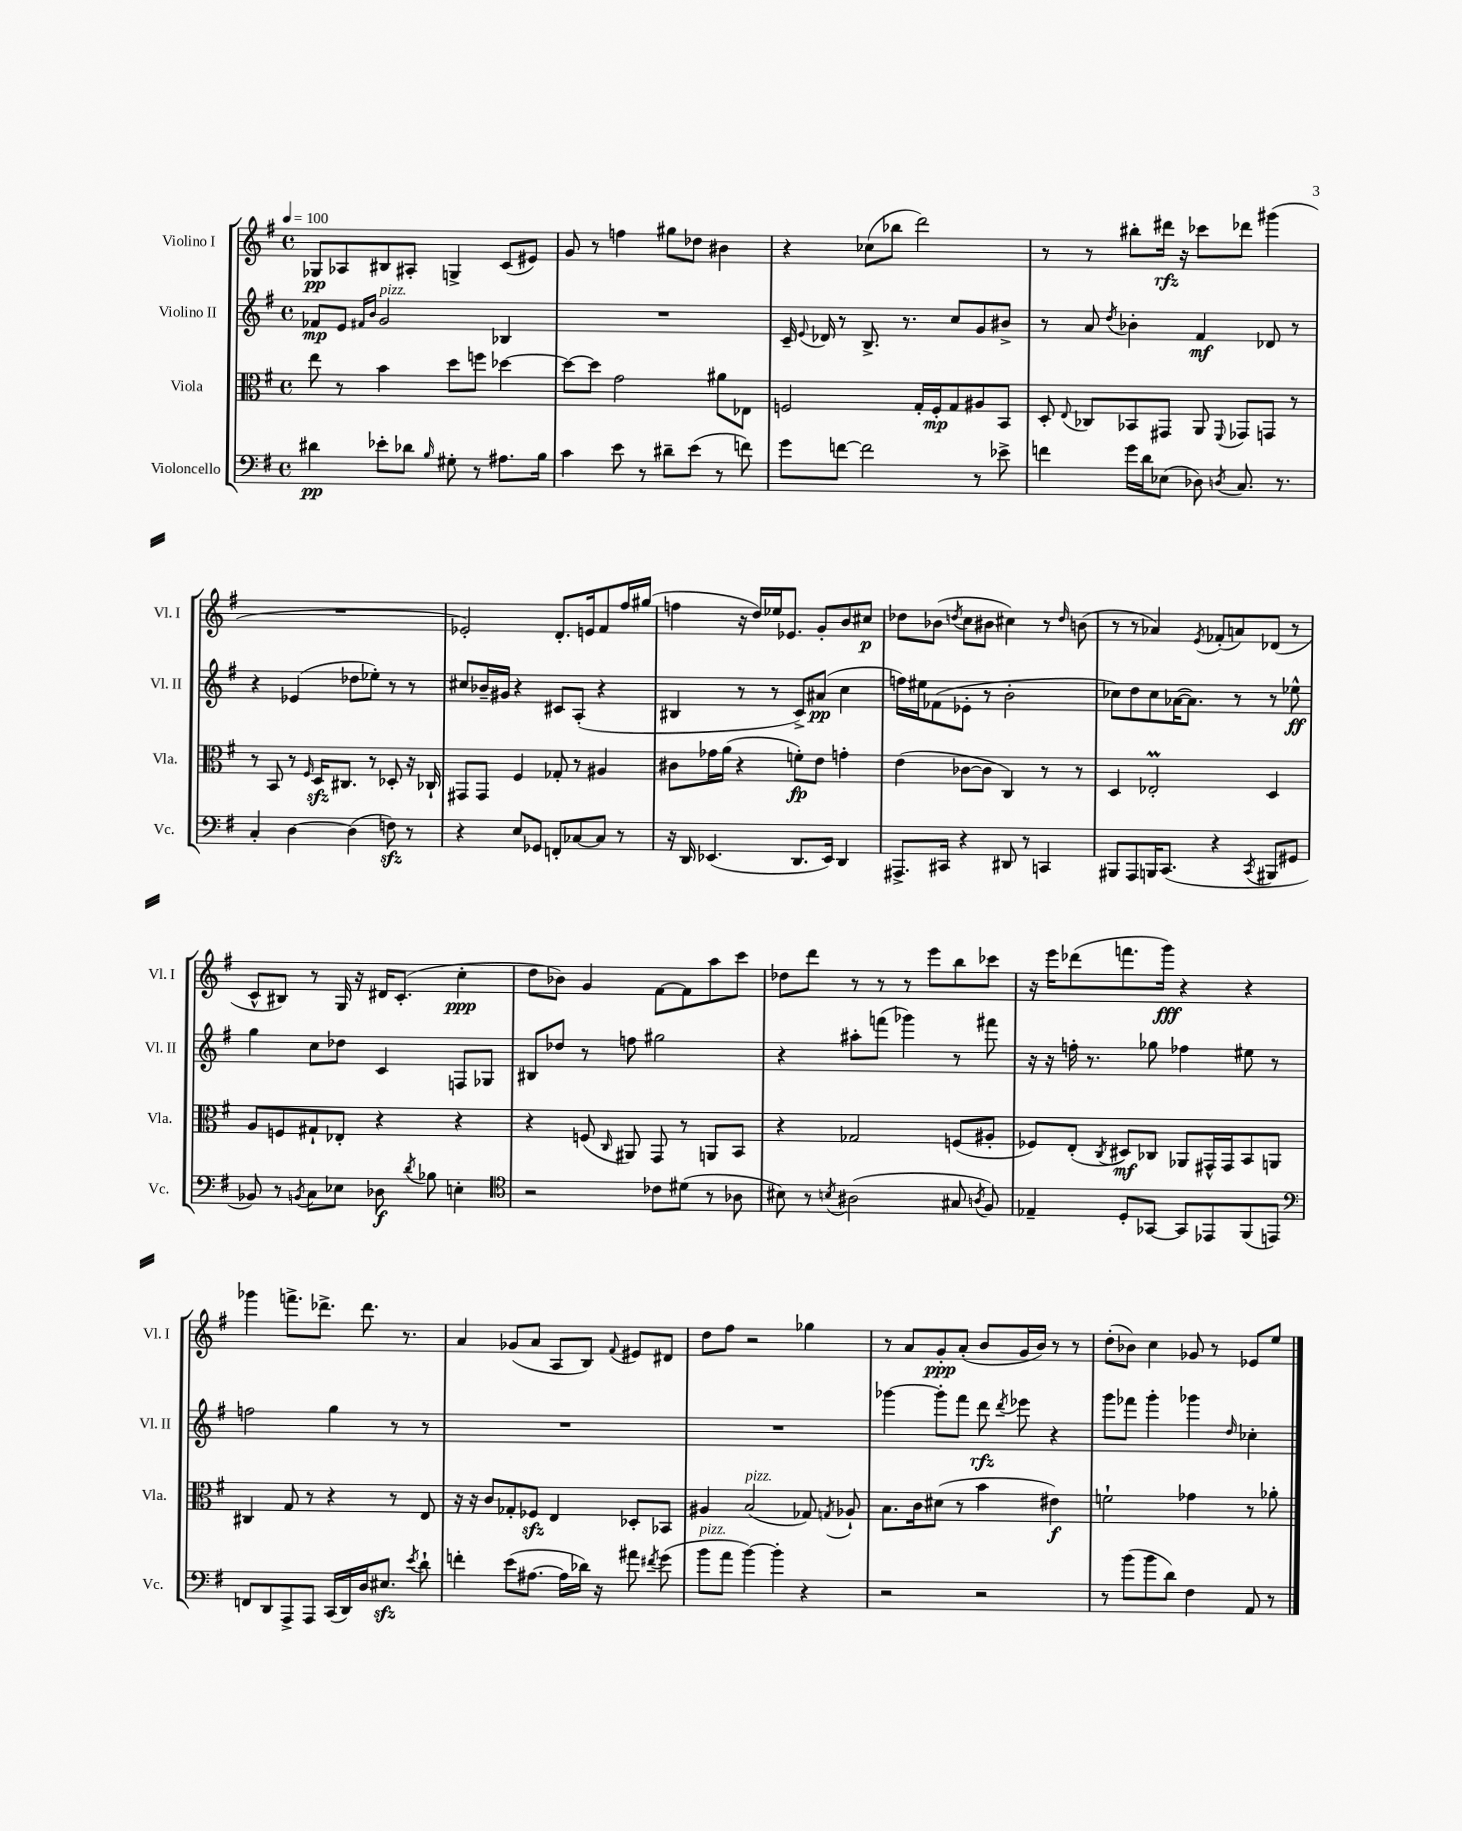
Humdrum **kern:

**kern	**dynam	**kern	**dynam	**kern	**dynam	**kern	**dynam
*part4	*part4	*part3	*part3	*part2	*part2	*part1	*part1
*staff4	*staff4	*staff3	*staff3	*staff2	*staff2	*staff1	*staff1
*I"Violoncello	*	*I"Viola	*	*I"Violino II	*	*I"Violino I	*
*I'Vc.	*	*I'Vla.	*	*I'Vl. II	*	*I'Vl. I	*
*clefF4	*	*clefC3	*	*clefG2	*	*clefG2	*
*k[f#]	*	*k[f#]	*	*k[f#]	*	*k[f#]	*
*M4/4	*	*M4/4	*	*M4/4	*	*M4/4	*
*met(c)	*	*met(c)	*	*met(c)	*	*met(c)	*
*MM100	*	*MM100	*	*MM100	*	*MM100	*
=1	=1	=1	=1	=1	=1	=1	=1
4d#X\	pp	8ee\	.	8f-X/L	mp	8G-X/L	pp
.	.	8r	.	8e/J	.	8A-X/	.
.	.	.	.	16qqf#X/LL	.	.	.
.	.	.	.	16qqb/JJ	.	.	.
!	!	!	!	!LO:TX:a:i:t=pizz.	!	!	!
8e-X'\L	.	4b\	.	2g/	.	8B#X/	.
8d-X\J	.	.	.	.	.	8A#X'/J	.
16qqB/	.	.	.	.	.	.	.
8G#X'\	.	8dd\L	.	.	.	4Gn^/	.
8r	.	8ffn\J	.	.	.	.	.
8.A#X\L	.	[4dd-X\	.	4B-X/	.	(8c/L	.
.	.	.	.	.	.	8e#X/J)	.
16B\Jk	.	.	.	.	.	.	.
=2	=2	=2	=2	=2	=2	=2	=2
4c\	.	8dd-\L_	.	1r	.	8g/	.
.	.	8dd-\J]	.	.	.	8r	.
8e\	.	2g\	.	.	.	4ffn\	.
8r	.	.	.	.	.	.	.
8d#X~\L	.	.	.	.	.	8gg#X\L	.
(8e\J	.	.	.	.	.	8dd-X\J	.
8r	.	8a#X\L	.	.	.	4b#X\	.
8fn\)	.	8E-X\J	.	.	.	.	.
=3	=3	=3	=3	=3	=3	=3	=3
8g\L	.	2Fn/	.	16c~/	.	4r	.
.	.	.	.	8qqe/	.	.	.
.	.	.	.	16d-X/	.	.	.
[8fn\J	.	.	.	8r	.	.	.
2f\]	.	.	.	8.B^/	.	(8cc-X\L	.
.	.	.	.	.	.	8bb-X\J	.
.	.	.	.	8.r	.	.	.
.	.	16G'/LL	.	.	.	2ddd\)	.
.	.	16F'/J	mp	.	.	.	.
.	.	8G/	.	8cc/L	.	.	.
8r	.	8A#X/	.	8g/	.	.	.
8e-X^\	.	8BB/J	.	8b#X^/J	.	.	.
=4	=4	=4	=4	=4	=4	=4	=4
4fn\	.	8D'/	.	8r	.	8r	.
.	.	8qqE/	.	.	.	.	.
.	.	8C-X/L	.	8a/	.	8r	.
.	.	.	.	8qdd/	.	.	.
16g\LL	.	8BB-X/	.	4b-X'\	.	8bb#X'\L	.
16d\J	.	.	.	.	.	.	.
(8E-X\J	.	8GG#X/J	.	.	.	16ddd#X\Jk	rfz
.	.	.	.	.	.	16r	.
8D-X\)	.	8AA/	.	4f#/	mf	8ccc-X\L	.
8qDn/	.	8qqFF#/	.	.	.	.	.
8.C/	.	8GG-X/L	.	.	.	8ddd-X\J	.
.	.	8GGn/J	.	8d-X/	.	(4ggg#X\	.
8.r	.	.	.	.	.	.	.
.	.	8r	.	8r	.	.	.
!!LO:LB:g=z
=5	=5	=5	=5	=5	=5	=5	=5
4C'/	.	8r	.	4r	.	1r	.
.	.	8BB/	.	.	.	.	.
[4D\	.	8r	.	(4e-X/	.	.	.
.	.	16qqF#/	.	.	.	.	.
.	.	16Dzz/KL	.	.	.	.	.
.	.	8.C#X/J	.	.	.	.	.
(4D\]	.	.	.	8dd-X\L	.	.	.
.	.	8r	.	8ee-X'\J)	.	.	.
8Fnzz\)	.	8D-X'/	.	8r	.	.	.
8r	.	16r	.	8r	.	.	.
.	.	16C-X`/	.	.	.	.	.
=6	=6	=6	=6	=6	=6	=6	=6
4r	.	8GG#X/L	.	8cc#X/L	.	2e-X'/)	.
.	.	8GG#/J	.	16b-X~/L	.	.	.
.	.	.	.	16g#X/JJ	.	.	.
8E/L	.	4F#/	.	4r	.	.	.
8GG-X/J	.	.	.	.	.	.	.
8FFn'/L	.	8G-X'/	.	8c#X/L	.	8.d'/L	.
[8C-X/	.	8r	.	(8A'/J	.	.	.
.	.	.	.	.	.	16en/k	.
8C-/J]	.	4A#X/	.	4r	.	8f#/	.
8r	.	.	.	.	.	16ff#/L	.
.	.	.	.	.	.	(16gg#X/JJ	.
=7	=7	=7	=7	=7	=7	=7	=7
16r	.	8c#X\L	.	4B#X/	.	4ffn\	.
16DD/	.	.	.	.	.	.	.
(4.EE-X/	.	16g-X\L	.	.	.	.	.
.	.	(16a\JJ	.	.	.	.	.
.	.	4r	.	8r	.	16r	.
.	.	.	.	.	.	16dd/LL)	.
.	.	.	.	8r	.	16ee-X/J	.
.	.	.	.	.	.	8.e-X/J	.
8.DD/L	.	8fn'\L)	fp	8c^/L)	.	.	.
.	.	8e\J	.	(8a#X/J	pp	8g'/L	.
16EE-/Jk)	.	.	.	.	.	.	.
4DD/	.	4gn'\	.	4cc\	.	8b/	.
.	.	.	.	.	.	8cc#X/J	p
=8	=8	=8	=8	=8	=8	=8	=8
8.AAA#X^/L	.	(4e\	.	16ffn\LL)	.	8dd-X\L	.
.	.	.	.	16ee#X\J	.	.	.
.	.	.	.	(8f-X\	.	(8b-X\J	.
16CC#X/Jk	.	.	.	.	.	.	.
.	.	.	.	.	.	8qddn/	.
4r	.	[8c-X\L	.	8e-X'\J	.	8cc\L	.
.	.	8c-\J]	.	8r	.	8b#X\J	.
8DD#X/	.	4C/)	.	2b'\	.	4cc#X\)	.
8r	.	.	.	.	.	.	.
4CCn/	.	8r	.	.	.	8r	.
.	.	.	.	.	.	16qqdd/	.
.	.	8r	.	.	.	(8bn\	.
=9	=9	=9	=9	=9	=9	=9	=9
8BBB#X/L	.	4D/	.	8cc-X\L)	.	8r	.
8AAA/	.	.	.	8dd\	.	8r	.
16BBBn/K	.	2E-XM'/	.	8cc-\	.	4a-X/)	.
(8.CC/J	.	.	.	.	.	.	.
.	.	.	.	([16a-X\K	.	.	.
.	.	.	.	8.a-\J])	.	.	.
.	.	.	.	.	.	8qe/	.
4r	.	.	.	.	.	(8f-X'/L	.
.	.	.	.	8r	.	8an/)	.
8qCC/	.	.	.	.	.	.	.
8BBB#X/L	.	4D/	.	8r	.	(8d-X/J	.
8GG#X/J	.	.	.	8ee-X^^\	ff	8r	.
!!LO:LB:g=z
=10	=10	=10	=10	=10	=10	=10	=10
8BB-X/)	.	8A/L	.	4gg\	.	8c^^/L	.
8r	.	8Fn/	.	.	.	8B#X/J)	.
8qBBn/	.	.	.	.	.	.	.
8C\L	.	8G#X`/	.	8cc\L	.	8r	.
8E-X\J	.	8E-X'/J	.	8dd-X\J	.	16G/	.
.	.	.	.	.	.	16r	.
8D-X\	f	4r	.	4c/	.	16d#X/KL	.
.	.	.	.	.	.	(8.c'/J	.
8qd/	.	.	.	.	.	.	.
8B-X\	.	.	.	.	.	.	.
4En'\	.	4r	.	8Fn/L	.	4cc'\	ppp
.	.	.	.	8G-X/J	.	.	.
=11	=11	=11	=11	=11	=11	=11	=11
*clefC4	*	*	*	*	*	*	*
2r	.	4r	.	8B#X/L	.	8dd\L	.
.	.	.	.	8dd-X/J	.	8b-X\J)	.
.	.	(8Fn/	.	8r	.	4g/	.
.	.	16qqC/	.	.	.	.	.
.	.	8AA#X/)	.	8ffn\	.	.	.
8c-X\L	.	8GG/	.	2gg#X\	.	[8f#\L	.
(8d#X\J	.	8r	.	.	.	8f#\]	.
8r	.	8AAn/L	.	.	.	8aa\	.
8A-X\	.	8BB/J	.	.	.	8ccc\J	.
=12	=12	=12	=12	=12	=12	=12	=12
8B#X\)	.	4r	.	4r	.	8dd-X\L	.
8r	.	.	.	.	.	8ddd\J	.
8qBn/	.	.	.	.	.	.	.
(2A#X\	.	2G-X/	.	8aa#X'\L	.	8r	.
.	.	.	.	(8fffn\J	.	8r	.
.	.	.	.	4ggg-X\)	.	8r	.
.	.	.	.	.	.	8eee\L	.
8G#X/	.	(8Fn/L	.	8r	.	8bb\	.
8qAn/	.	.	.	.	.	.	.
8F#/)	.	8A#X'/J	.	8fff#X\	.	8ccc-X\J	.
=13	=13	=13	=13	=13	=13	=13	=13
4E-X~/	.	8F-X/L)	.	16r	.	16r	.
.	.	.	.	16r	.	16eee\KL	.
.	.	(8E'/J	.	16ffn'\	.	(8ddd-X\	.
.	.	.	.	8.r	.	.	.
.	.	8qC/	.	.	.	.	.
8D'/L	.	8D#X/L)	mf	.	.	8.fffn\	.
[8GG-X/J	.	8C-X/J	.	8gg-X\	.	.	.
.	.	.	.	.	.	16ggg\Jk)	fff
8GG-/L]	.	8AA-X/L	.	4ff-X\	.	4r	.
8EE-X/	.	16GG#X^^/L	.	.	.	.	.
.	.	16GG#/J	.	.	.	.	.
(8FF#/	.	8BB/	.	8ee#X\	.	4r	.
8EEn/J)	.	8AAn/J	.	8r	.	.	.
!!LO:LB:g=z
=14	=14	=14	=14	=14	=14	=14	=14
*clefF4	*	*	*	*	*	*	*
8FFn/L	.	4C#X/	.	2ffn\	.	4ggg-X\	.
8DD/	.	.	.	.	.	.	.
8AAA^/	.	8G/	.	.	.	8.fffn^\L	.
8AAA/J	.	8r	.	.	.	.	.
.	.	.	.	.	.	8.ddd-X^\J	.
(16CC/LL	.	4r	.	4gg\	.	.	.
16DD/)	.	.	.	.	.	.	.
16D/J	.	.	.	.	.	8.ddd-\	.
8.E#Xzz/J	.	.	.	.	.	.	.
.	.	8r	.	8r	.	.	.
.	.	.	.	.	.	8.r	.
8qe/	.	.	.	.	.	.	.
8d`\	.	8E/	.	8r	.	.	.
=15	=15	=15	=15	=15	=15	=15	=15
4fn'\	.	16r	.	1r	.	4a/	.
.	.	16r	.	.	.	.	.
.	.	8c/L	.	.	.	.	.
(8e\L	.	8G-X'/	.	.	.	(8g-X/L	.
[8.A#X\J	.	8F-Xzz/J	.	.	.	8a/J	.
.	.	4E/	.	.	.	8A/L	.
16A#\LL]	.	.	.	.	.	.	.
16d-X\JJ)	.	.	.	.	.	8B/J)	.
16r	.	.	.	.	.	.	.
.	.	.	.	.	.	8qqf#/	.
8a#X\	.	8D-X'/L	.	.	.	8e#X/L	.
8qf#X/	.	.	.	.	.	.	.
(8g\	.	8BB-X/J	.	.	.	8d#X/J	.
=16	=16	=16	=16	=16	=16	=16	=16
!LO:TX:a:i:t=pizz.	!	!	!	!	!	!	!
8b\L	.	4A#X/	.	1r	.	8dd\L	.
8a\J	.	.	.	.	.	8ff#\J	.
!	!	!LO:TX:a:i:t=pizz.	!	!	!	!	!
[4b\)	.	(2B/	.	.	.	2r	.
4b'\]	.	.	.	.	.	.	.
4r	.	8G-X/)	.	.	.	4gg-X\	.
.	.	8qGn/	.	.	.	.	.
.	.	8A-X`/	.	.	.	.	.
=17	=17	=17	=17	=17	=17	=17	=17
2r	.	8.B\L	.	[4ggg-X\	.	8r	.
.	.	.	.	.	.	8a/L	.
.	.	16c\k	.	.	.	.	.
.	.	(8d#X\J	.	8ggg-'\L]	.	8g'/	ppp
.	.	8r	.	8fff#\J	.	(8a'/J	.
2r	.	4b\	.	8ddd\	rfz	8b/L	.
.	.	.	.	8qddd/	.	.	.
.	.	.	.	8eee-X\	.	16g/L	.
.	.	.	.	.	.	16b/JJ)	.
.	.	4e#X\)	f	4r	.	8r	.
.	.	.	.	.	.	8r	.
=18	=18	=18	=18	=18	=18	=18	=18
8r	.	2fn`\	.	8ggg\L	.	(8dd'\L	.
(8b\L	.	.	.	8fff-X\J	.	8b-X\J)	.
8b\	.	.	.	4ggg'\	.	4cc\	.
8d\J)	.	.	.	.	.	.	.
4F#\	.	4g-X\	.	4ggg-X\	.	8g-X/	.
.	.	.	.	.	.	8r	.
.	.	.	.	16qqdd/	.	.	.
8AA/	.	8r	.	4cc-X'\	.	8e-X/L	.
8r	.	8a-X'\	.	.	.	8ee/J	.
==	==	==	==	==	==	==	==
*-	*-	*-	*-	*-	*-	*-	*-
